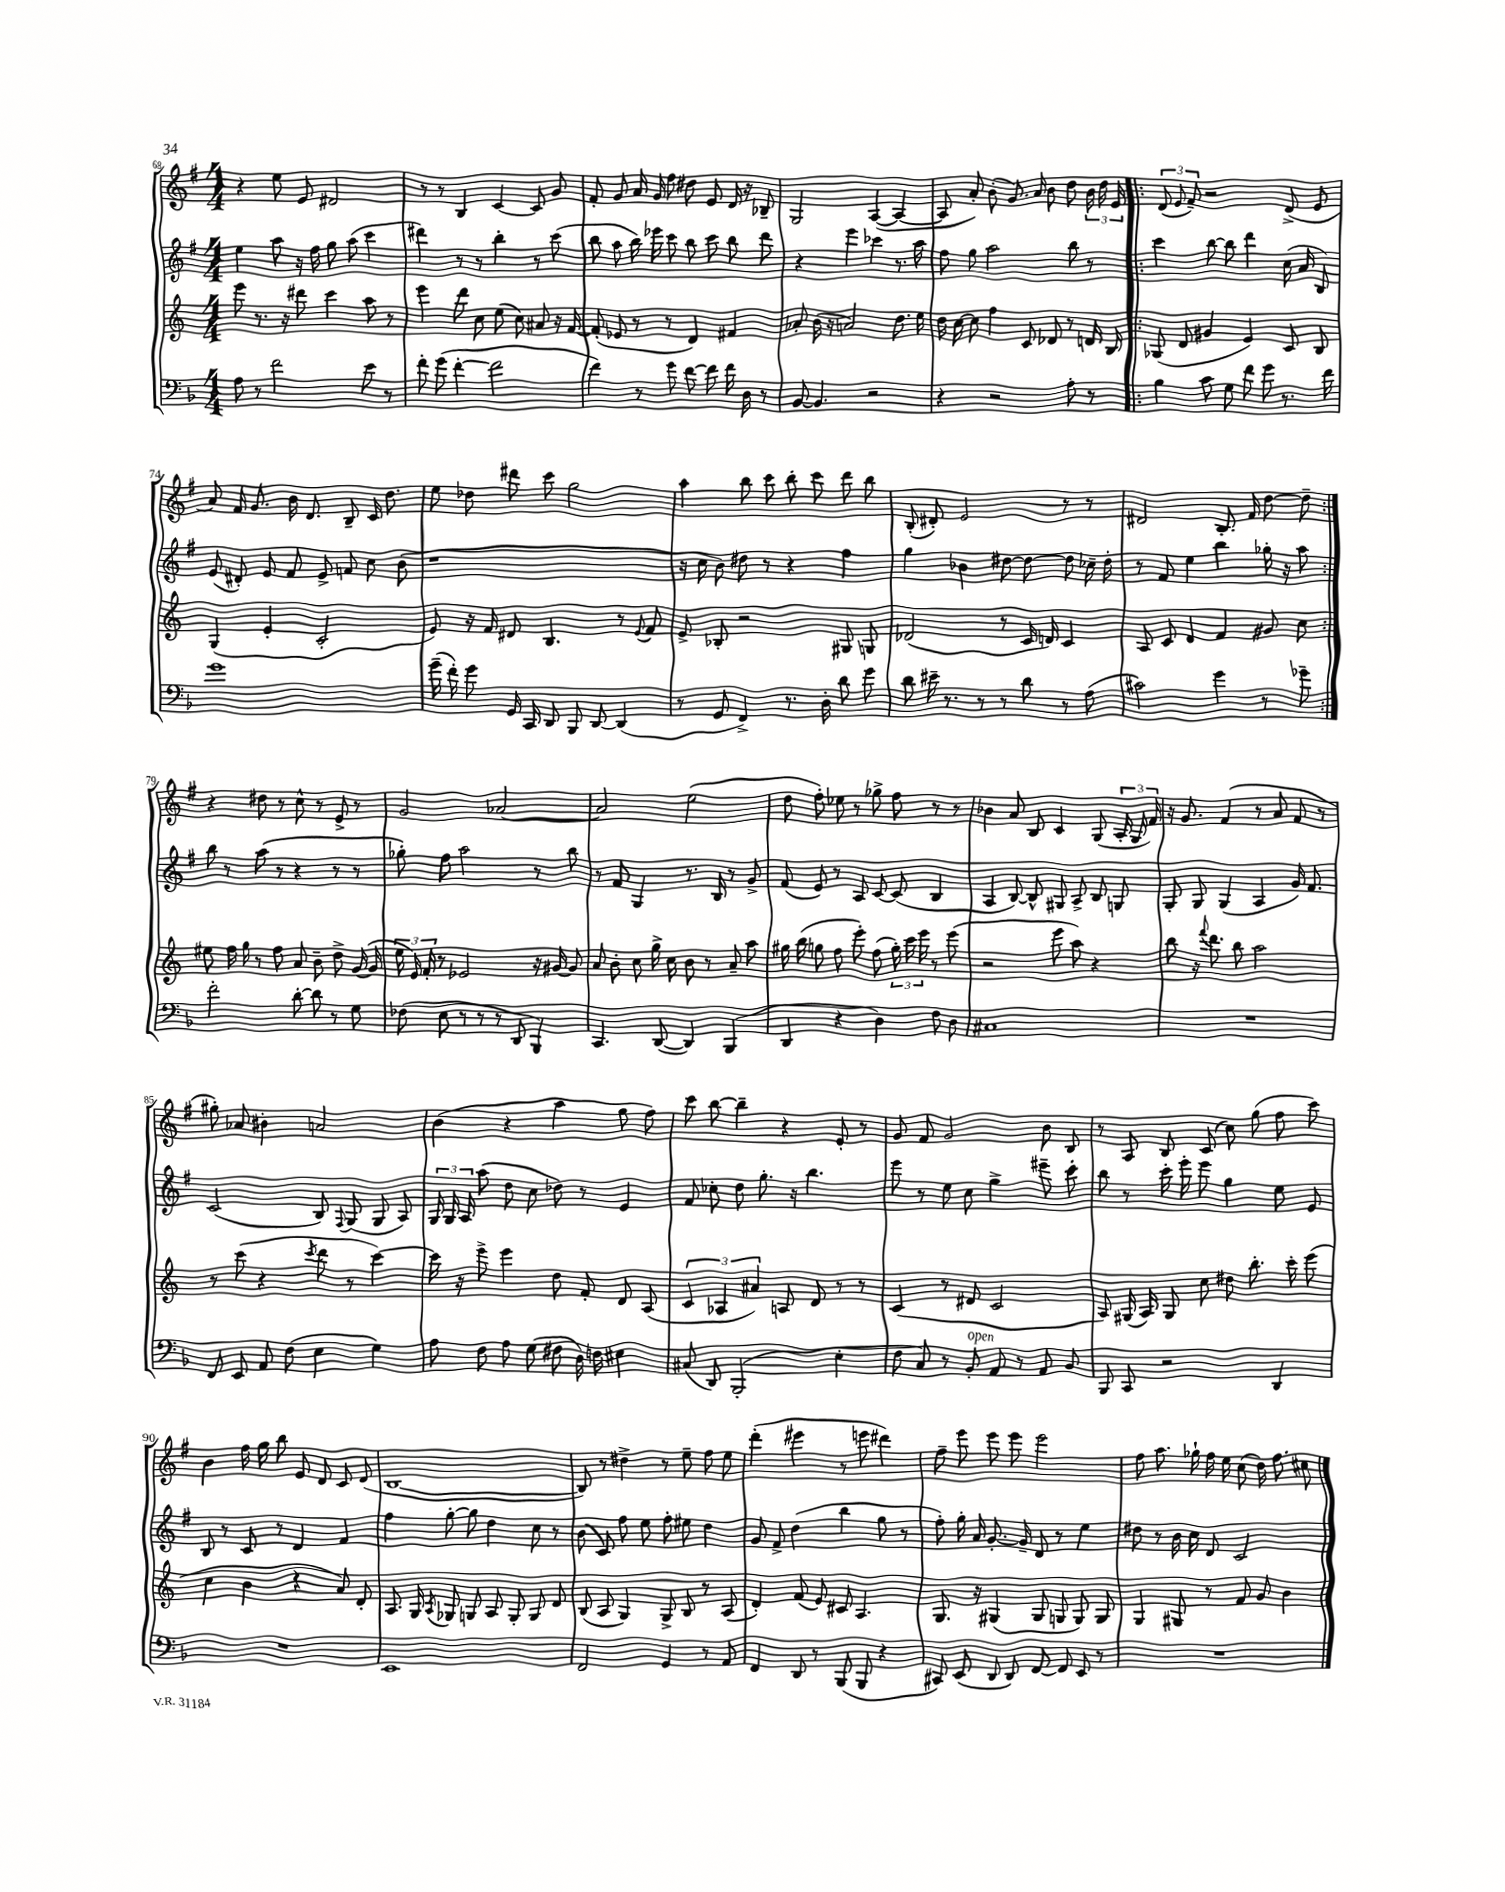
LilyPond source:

<<
\new StaffGroup <<
\new Staff = "s0" {
    \clef treble \key g \major \numericTimeSignature \time 4/4
    \autoBeamOff r4 e''8 e'8 dis'2 |
    r8 r8 b4 c'4~ c'8 g'8 |
    fis'8-. g'8 a'16 g'16 fis''8 dis''8 e'8 d'16 r16 bes8-- |
    g2 a4~( a4~ |
    a8 a'8-.) b'8-.( g'8.) a'16 b'8 d''8 \tuplet 3/2 { b'16 d''16 e'16 } |
    \repeat volta 2 { \tuplet 3/2 { d'8( e'8 fis'8--) } r2 d'8->( e'8 |
    a'8) fis'16 g'8. b'16 d'8. b8-- c'16 d''8. |
    e''8 des''8 dis'''8 c'''8 g''2 |
    a''4 b''8 c'''8 b''8-. c'''8 d'''8 b''8 |
    b8-.( dis'8-.) e'2 r8 r8 |
    dis'2 b8.-. fis'16 d''8~ d''8-- | }
    r4 dis''8 r8 c''8-^ r8 e'8-> r8 |
    g'2 aes'2~ |
    aes'2 e''2( |
    d''8 fis''8-.) ees''8 r8 ges''8-> fis''8 r8 r8 |
    bes'4 a'8 b8 c'4 g8( \tuplet 3/2 { a16-. g16 fis'16) } |
    r16 g'8. fis'4( r8 a'8 fis'8 r8 |
    gis''8-.) aes'8 bis'4-. a'2 |
    b'4( r4 a''4 g''8 fis''8) |
    c'''8 b''8~ b''4-- r4 e'8-. r8 |
    g'8 fis'8 g'2 b'8 b8 |
    r8 a8 b8 c'8( c''8) g''8( fis''8 c'''8) |
    b'4 fis''16 g''16 b''8 e'8 d'8 c'8 d'8( |
    b1~ |
    b8) r8 dis''4-> r8 e''8-- fis''8 e''8 |
    d'''4-.( eis'''4 r8 e'''8 dis'''4) |
    fis''8-- e'''8 e'''8 e'''8 e'''2 |
    fis''8 a''8. ges''16-! fis''16 e''16 c''8( d''16) fis''8. cis''8 \bar "|." |
}
\new Staff = "s1" {
    \clef treble \key g \major \numericTimeSignature \time 4/4
    \autoBeamOff e''4 a''8 r16 fis''16 g''8 a''8( c'''4 |
    dis'''4) r8 r8 b''4-. r8 c'''8( |
    b''8 a''8 b''16) ees'''16 c'''8 b''8 c'''8 b''8 d'''8 |
    r4 e'''4 ces'''4 r8. a''16 |
    fis''8 g''8 a''2 b''8 r8 |
    \repeat volta 2 { c'''4 b''8~ b''8 d'''4 c''16( a'16 b8) |
    e'8( dis'8-.) e'8 fis'8 e'8-> f'8 c''8 b'8( |
    r1 |
    r16 c''16 b'8) dis''8 r8 r4 fis''4 |
    g''4 bes'4 dis''8~ dis''8~ dis''8 ces''16-- dis''16-. |
    r8 fis'8 e''4 b''4 ges''16-. r16 a''8 | }
    b''8 r8 a''8( r8 r4 r8 r8 |
    ges''8-.) fis''8 a''2 r8 b''8 |
    r8 fis'8 g4 r8. b16 r8 g'8-> |
    fis'8( e'8) r8 a8 c'8~ c'8( b4 |
    a4 b8~) b8-^ gis8 a8-> b8 g8 |
    g8-. g8 g4( a4 g'16) fis'8. |
    c'2( b8) \appoggiatura { fis8 } g8( g8 a8) |
    \tuplet 3/2 { g16 g16 a16 } a''8( d''8 c''8 des''8) r8 e'4 |
    fis'8 ces''8-. d''8 g''8.-. r16 b''4. |
    e'''8 r8 e''8 c''8 g''4-> eis'''8-- c'''8-. |
    b''8 r8 c'''16-. e'''16-. e'''8 g''4 e''8 e'8 |
    b8 r8 c'8 r8 d'4 fis'4 |
    fis''4 g''8~-. g''8 d''4 c''8 r8 |
    b'8( c'8) fis''8 e''8 fis''8-. eis''8 d''4 |
    g'8 fis'8-> d''4( b''4 g''8 r8 |
    fis''8-.) g''16-. a'16 g'8.~-. g'16-- d'8 r8 e''4 |
    dis''8 r8 b'16 c''16 d'8 c'2 \bar "|." |
}
\new Staff = "s2" {
    \clef treble \key c \major \numericTimeSignature \time 4/4
    \autoBeamOff e'''8 r8. r16 dis'''8 c'''4 a''8 r8 |
    e'''4 d'''8 c''8 e''8( c''8) ais'8 r16 f'16~ |
    f'8-.( ees'8 r8 r8 d'4) fis'4 |
    aes'8-. b'16( r16 a'2) d''8. e''16 |
    d''16 c''16~ c''8 f''4 c'8 des'8 r8 d'16 b16 |
    \repeat volta 2 { ges8( d'8 gis'4 e'4) c'8 b8 |
    g4( e'4-. c'2-. |
    e'8) r16 f'16 dis'8 b4. r8 \appoggiatura { e'8 } f'8 |
    e'8-> bes8-. r2 gis8 g8 |
    des'2( r8 c'16 d'16) c'4 |
    a8 c'8 d'4 f'4 gis'8 c''8 | }
    eis''8 f''16 g''16 r8 f''8 a'8 b'8-- d''8-> g'16~( g'16 |
    \tuplet 3/2 { e''16 e'16) f'16-. } r8 ees'2 r16 gis'16~ gis'8 |
    a'8 b'8-. c''8 g''16-> c''16 b'8 r8 a'8-- a''8 |
    gis''16 b''16( g''8 f''8 e'''8-.) f''8( \tuplet 3/2 { g''16-.) c'''16 e'''16 } r8 e'''8( |
    r2 e'''8 a''8) r4 |
    b''8 r16 \appoggiatura { f'''8 } d'''8. b''8 a''2 |
    r8 c'''8( r4 \acciaccatura { c'''8 } d'''8 r8 c'''4~) |
    c'''16 r16 e'''8-> e'''4 d''8 f'8-. d'8 a8( |
    \tuplet 3/2 { c'4 aes4 ais'4) } a8 d'8 r8 r8 |
    c'4( r8 dis'8 c'2 |
    a8) gis16( a16) gis8 c''8 dis''8 b''8.-. c'''16-. e'''8( |
    c''4 b'4 r4 a'8) d'8-. |
    a8. g16 \acciaccatura { a8 } ges8 g8 a8 g8-. g8 d'8 |
    b8( a8 g4) g8-> b8 r8 a8( |
    d'4-.) f'8( e'8) cis'8 a4. |
    g8. r16 gis4( gis8 g8 g8) g8 |
    g4 gis8 r8 f'8 g'8 b'4 \bar "|." |
}
\new Staff = "s3" {
    \clef bass \key f \major \numericTimeSignature \time 4/4
    \autoBeamOff a8 r8 f'2 e'8 r8 |
    f'8-. g'8( f'4~-. f'2 |
    f'4) r8 g'8 f'8~ f'8 f'16 d16 r8 |
    bes,8~ bes,4. r2 |
    r4 r2 a8-. r8 |
    \repeat volta 2 { bes4 c'8 g8 f'8 g'8 r8. f'16 |
    g'1 |
    g'16--( f'16-.) g'8 g,16 c,16 d,8 bes,,8 d,8~ d,4( |
    r8 g,8 f,4->) r8. d16-. d'8 g'8 |
    d'8 eis'16-- r8. r8 r8 d'8 r8 a8( |
    cis'2) g'4 r8 ges'8-- | }
    f'2-. d'8~-. d'8 r8 g8 |
    fes8( e8 r8 r8 r8 d,8 bes,,4) |
    c,4. d,8~( d,4) bes,,4( |
    d,4 r4 d4) f8 d8 |
    cis1 |
    R1 |
    f,8 e,8 a,8 f8( e4 g4) |
    a8 f8 a8 g8( fis8 d16) f16 eis4 |
    cis8( d,8) bes,,2-.( e4-. |
    f8 c8) r8 bes,8-.^\markup { \italic "open" } a,8 r8 a,8 bes,8 |
    bes,,8 c,8 r2 d,4 |
    R1 |
    e,1 |
    f,2 g,4 r8 a,8 |
    f,4 d,8 r8 bes,,8( bes,,8 r4 |
    cis,8) e,8( d,8 d,8) f,8~ f,8 e,8 r8 |
    R1 \bar "|." |
}
>>
>>
\layout { \context { \Score currentBarNumber = #68 } }
